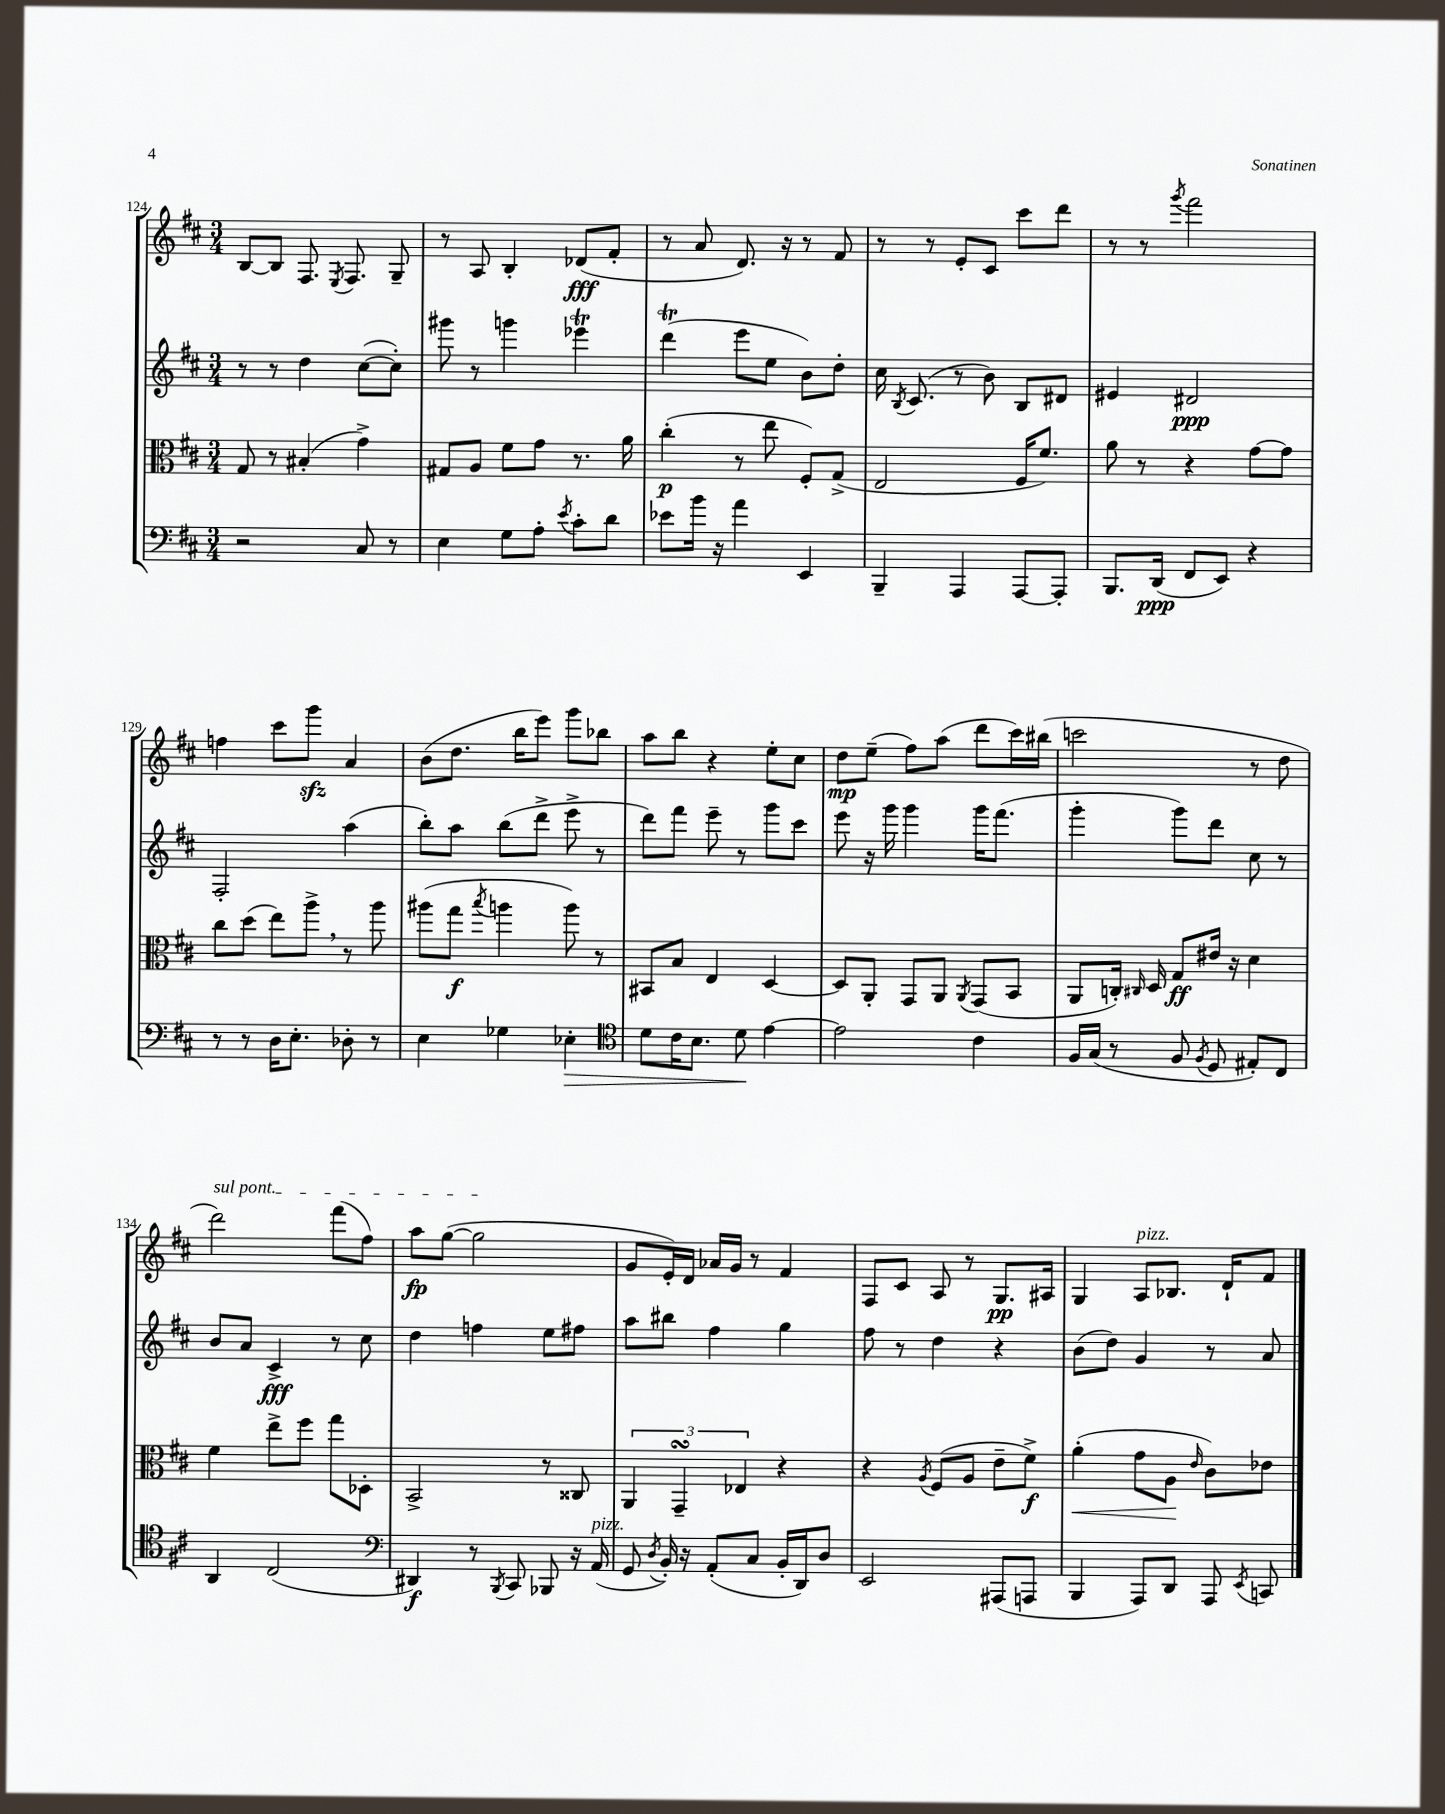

**kern	**kern	**kern	**kern
*staff4	*staff3	*staff2	*staff1
*clefF4	*clefC3	*clefG2	*clefG2
*k[f#c#]	*k[f#c#]	*k[f#c#]	*k[f#c#]
*M3/4	*M3/4	*M3/4	*M3/4
2r	8G	8r	[8B
.	8r	8r	8B]
.	(4B#'	4dd	8.F#
.	.	.	8qE
.	.	.	8.F#
8C#	4g^)	([8cc#	.
8r	.	8cc#'])	8G~
=	=	=	=
4E	8G#	8ggg#	8r
.	8A	8r	8A
8G	8f#	4ggg	4B'
8A'	8g	.	.
8qe	.	.	.
8c#'	8.r	4eee-	(8d-
8d	.	.	8f#'
.	16a	.	.
=	=	=	=
8e-	(4cc#'	(4ddd	8r
16b	.	.	8a
16r	.	.	.
4a	8r	8eee	8.d)
.	8ee	8ee	.
.	.	.	16r
4EE	8F#')	8b)	8r
.	(8G^	8dd'	8f#
=	=	=	=
4BBB~	2E	16cc#	8r
.	.	8qB	.
.	.	(8.c#	.
.	.	.	8r
4AAA	.	8r	8e'
.	.	8b)	8c#
[8AAA	16F#	8B	8ccc#
.	8.f#)	.	.
8AAA']	.	8d#	8ddd
=	=	=	=
8.BBB	8a	4e#	8r
.	8r	.	8r
(16DD	.	.	.
.	.	.	8qggg
8FF#	4r	2d#	2fff#
8EE)	.	.	.
4r	[8g	.	.
.	8g]	.	.
=	=	=	=
8r	8cc#	2F#'	4ff
8r	(8dd	.	.
16D	8ee)	.	8ccc#
8.E'	.	.	.
.	8aa^	.	8ggg
8D-'	8r	(4aa	4a
8r	8aa	.	.
=	=	=	=
4E	(8aa#	8bb')	(8b
.	8gg	8aa	8.dd
.	8qbb	.	.
4G-	4aa	(8bb	.
.	.	.	16bb
.	.	8ddd^	8eee)
4E-'	8aa)	8eee^	8ggg
.	8r	8r	8bb-
=	=	=	=
*clefC4	*	*	*
8d	8BB#	8ddd)	8aa
16c#	8B	8fff#	8bb
8.B	.	.	.
.	4E	8eee~	4r
8d	.	8r	.
[4e	[4D	8ggg	8ee'
.	.	8ccc#	8cc#
=	=	=	=
2e]	8D]	8eee	8dd
.	8AA'	16r	(8ee~
.	.	16ggg	.
.	8GG	4ggg	8ff#)
.	8AA	.	(8aa
.	8qAA	.	.
4c#	(8GG	16ggg	8ddd
.	.	(8.fff#	.
.	8BB	.	16ccc#)
.	.	.	(16bb#
=	=	=	=
16F#	8AA	4ggg'	2ccc
(16G	.	.	.
8r	16C')	.	.
.	16qqC#	.	.
.	16D	.	.
8F#	8G	8ggg)	.
8qF#	.	.	.
8D	16e#	8ddd	.
.	16r	.	.
8E#')	4d	8cc#	8r
8C#	.	8r	8dd
=	=	=	=
4AA	4f#	8b	2ddd)
.	.	8a	.
(2C#	8ee^	4c#^	.
.	8ff#	.	.
.	8gg	8r	(8fff#
.	8D-'	8cc#	8ff#)
=	=	=	=
*clefF4	*	*	*
4DD#)	2BB^	4dd	8aa
.	.	.	([8gg
8r	.	4ff	2gg]
8qBBB	.	.	.
8CC#	.	.	.
8BBB-	8r	8ee	.
16r	8C##	8ff#	.
(16AA	.	.	.
=	=	=	=
8GG	6AA	8aa	8g
8qD	.	.	.
16BB')	.	8bb#	16e')
.	6GG~	.	.
16r	.	.	16d
(8AA'	.	4ff#	16a-
.	.	.	16g
.	6E-	.	.
8C#	.	.	8r
16BB'	4r	4gg	4f#
16DD)	.	.	.
8D	.	.	.
=	=	=	=
2EE	4r	8ff#	8F#
.	.	8r	8c#
.	8qA	.	.
.	(8F#	4dd	8A
.	8A	.	8r
(8AAA#	8e~	4r	8.G
8AAA	8f#^)	.	.
.	.	.	16A#
=	=	=	=
4BBB	(4a'	(8b	4G
.	.	8dd)	.
8AAA)	8g	4g	8A
8DD	8A	.	8.B-
.	16qqe	.	.
8AAA	8c#)	8r	.
.	.	.	16d`
8qEE	.	.	.
8CC	8e-	8a	8f#
==	==	==	==
*-	*-	*-	*-
